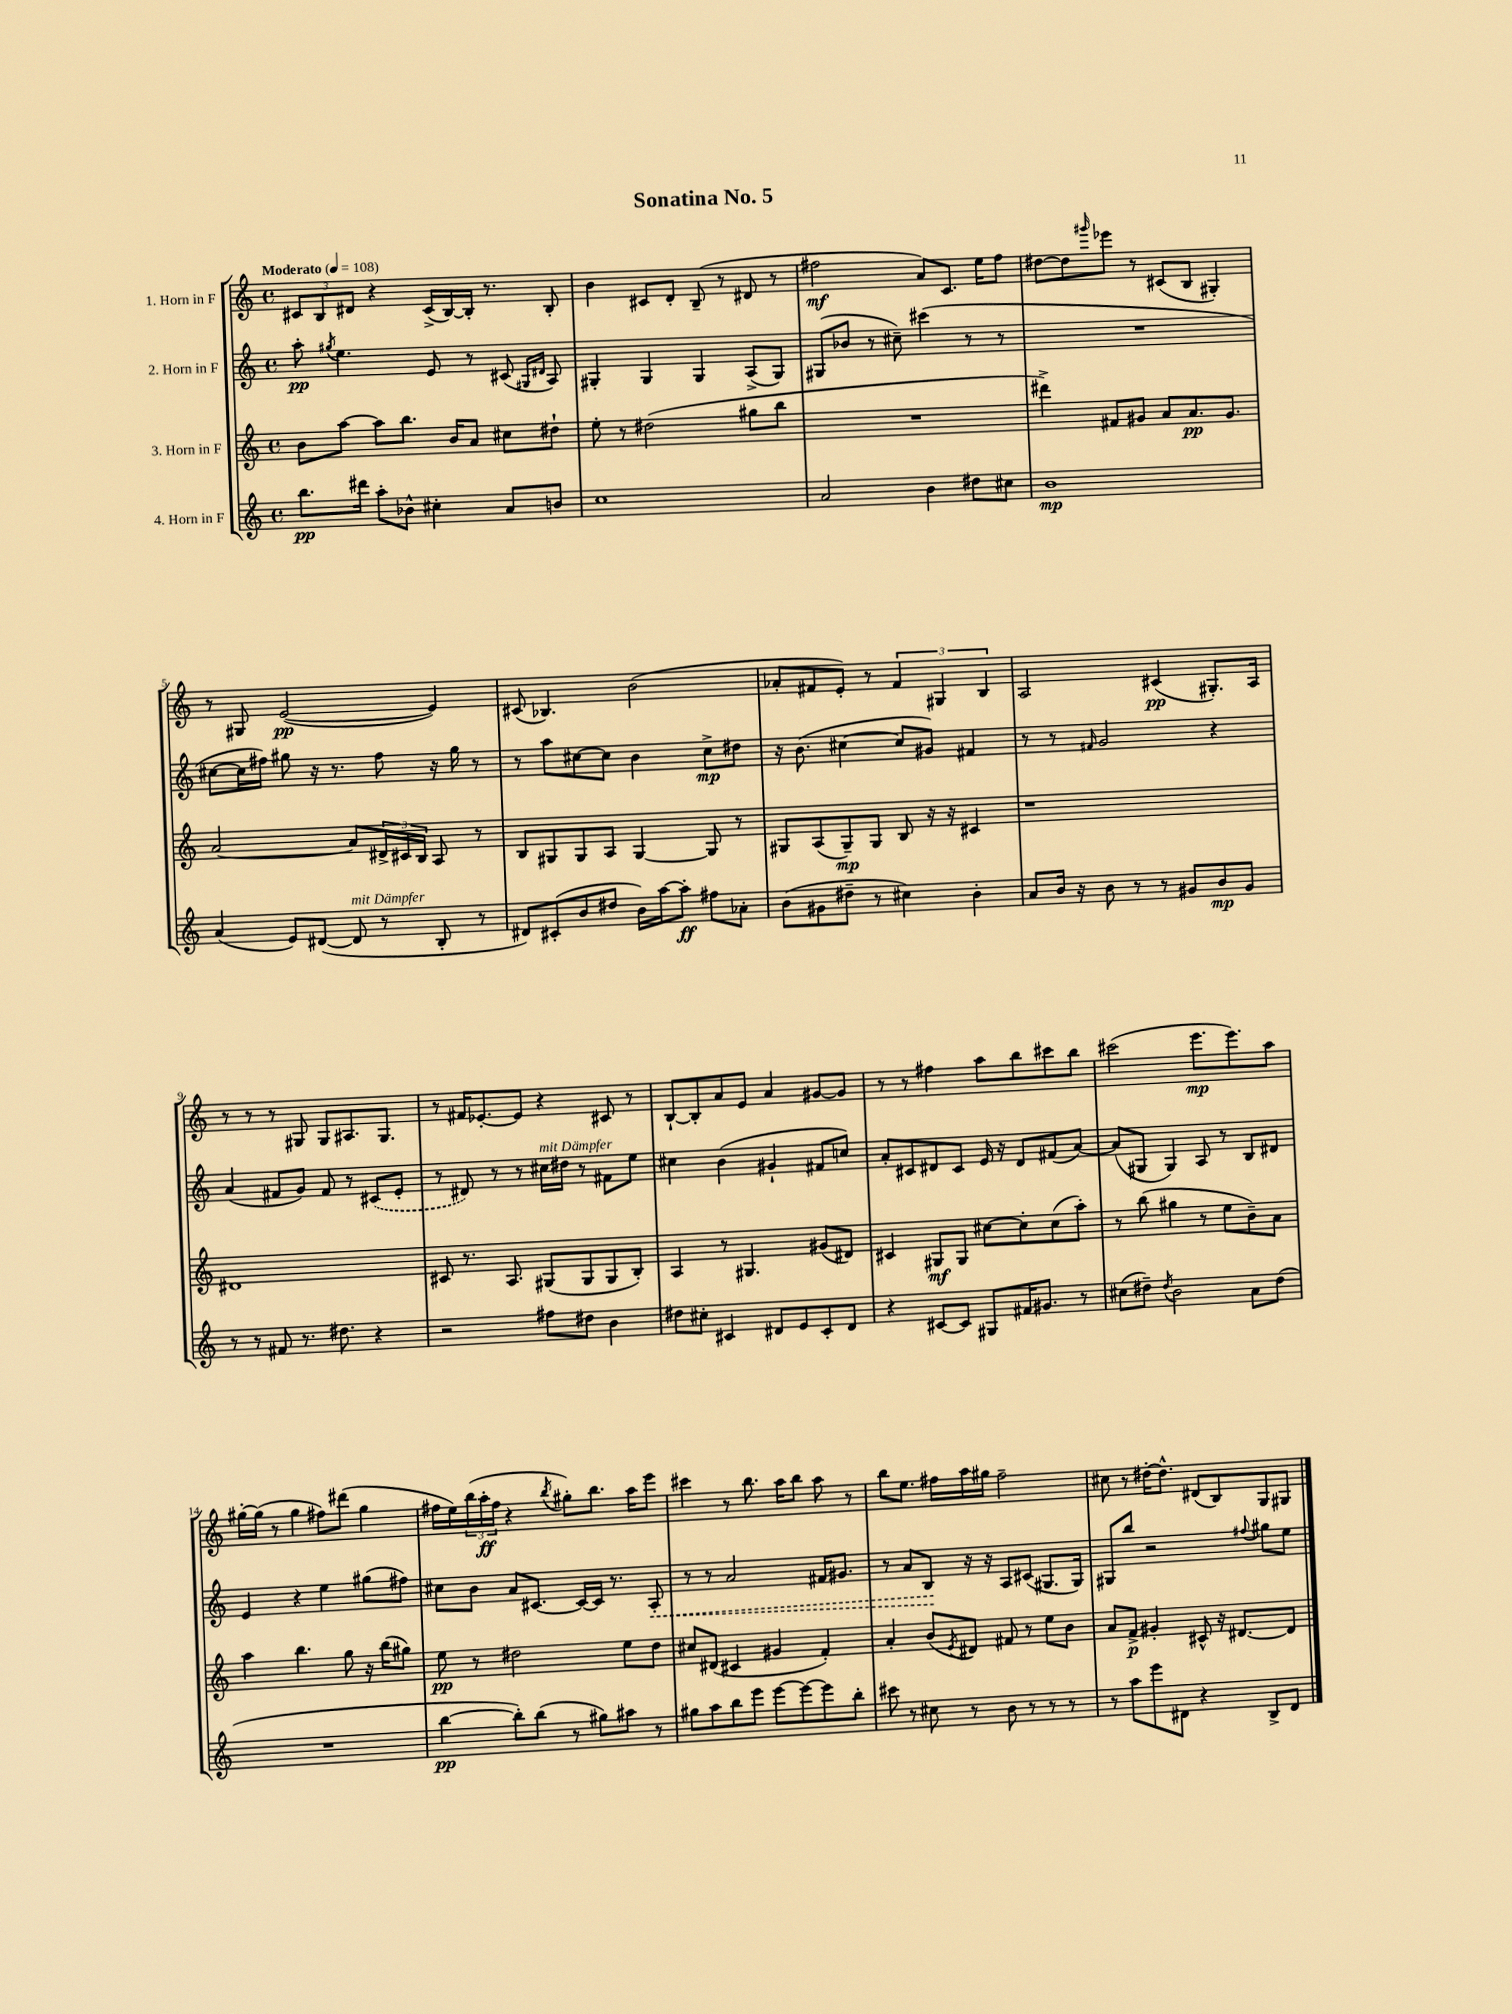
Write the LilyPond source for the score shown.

\header { title = "Sonatina No. 5" }
<<
\new StaffGroup <<
\new Staff = "s0" \with { instrumentName = "1. Horn in F" } {
    \clef treble \key c \major \defaultTimeSignature \time 4/4 \tempo "Moderato" 4 = 108
    \tuplet 3/2 { cis'8 b8 dis'8 } r4 cis'16->( b16~) b16-. r8. b8-. |
    b'4 cis'8 d'8-. b8--( r8 dis'8 r8 |
    fis''2\mf a'8) c'8. e''16 fis''8 |
    dis''8~ dis''8 \grace { gis'''16 } ees'''8 r8 cis'8( b8 gis4-.) |
    r8 gis8 e'2~\pp( e'4) |
    cis'8( bes4.) b'2( |
    aes'8-. fis'8 e'8-.) r8 \tuplet 3/2 { fis'4 gis4 b4 } |
    a2 cis'4\pp( gis8.-.) a16 |
    r8 r8 r8 gis8 gis8 ais8. gis8. |
    r8 fis'16 ees'8.~-. ees'8 r4 cis'8 r8 |
    b8~-! b8-. a'8 e'8 a'4 gis'8~ gis'8 |
    r8 r8 fis''4 a''8 b''8 cis'''8 b''8 |
    cis'''2( e'''8.\mp e'''8.) a''8 |
    gis''16~-. gis''16( r8 gis''4 fis''8) dis'''8( gis''4 |
    fis''16 e''16) \tuplet 3/2 { b''16( a''16-.\ff fis''16 } r4 \acciaccatura { b''8 } gis''8-.) b''8. a''16 e'''8 |
    cis'''4 r8 b''8. a''16 b''8 a''8 r8 |
    b''8 e''8. fis''16 a''16 gis''16 fis''2-- |
    cis''8 r8 dis''16~-. dis''8.-^ dis'8( b8) g8 gis8 \bar "|." |
}
\new Staff = "s1" \with { instrumentName = "2. Horn in F" } {
    \clef treble \key c \major \defaultTimeSignature \time 4/4
    a''8-.\pp \acciaccatura { gis''8 } e''4. e'8 r8 cis'8( \grace { gis16 dis'16 } a8) |
    gis4-. gis4 gis4 a8->( gis8) |
    gis8( bes'8 r8 cis''8--) cis'''4( r8 r8 |
    R1 |
    cis''8~ cis''16 fis''16) gis''8 r16 r8. fis''8 r16 gis''16 r8 |
    r8 a''8 cis''8~ cis''8 b'4 cis''8->\mp dis''8 |
    r16 b'8.( cis''4~ cis''8 gis'8) fis'4 |
    r8 r8 \grace { fis'16 } g'2 r4 |
    a'4( fis'8 g'8) fis'8 r8 \once \slurDashed cis'8( e'8-. |
    r8 dis'8) r8 r8 cis''16^\markup { \italic "mit Dämpfer" } dis''16 r8 fis'8 e''8 |
    cis''4 b'4( gis'4-! fis'8 c''8) |
    a'8-. cis'8 dis'8 cis'8 e'16 r16 dis'8 fis'8( a'8~) |
    a'8( gis8 gis4) a8 r8 b8 dis'8 |
    e'4 r4 e''4 gis''8( fis''8) |
    cis''8 b'8 a'8 cis'8.~ cis'16~ cis'16 r8. \once \override Hairpin.style = #'dashed-line a8-.\< |
    r8 r8 a'2 fis'16 gis'8. |
    r8 a'8 b8\! r16 r16 a8 cis'8( gis8. gis16) |
    gis8 b''8 r2 \appoggiatura { fis''8 } gis''8 e''8 \bar "|." |
}
\new Staff = "s2" \with { instrumentName = "3. Horn in F" } {
    \clef treble \key c \major \defaultTimeSignature \time 4/4
    b'8 a''8~ a''8 b''8. b'16 a'8 cis''8 dis''8-! |
    e''8-. r8 dis''2( gis''8 b''8 |
    R1 |
    dis'''4->) fis'8 gis'8 a'8 a'8.\pp gis'8. |
    a'2~ a'8 \tuplet 3/2 { dis'16-> cis'16 b16 } a8 r8 |
    b8 gis8 gis8 a8 gis4~ gis8 r8 |
    gis8 a8( gis8--\mp) gis8 b8 r16 r16 cis'4 |
    r1 |
    dis'1 |
    cis'8 r8. a8. gis8( gis8 gis8 b8-.) |
    a4 r8 gis4. gis'8( dis'8) |
    cis'4 gis8\mf gis8 cis''8~ cis''8-. cis''8( a''8-.) |
    r8 b''8( gis''4 r8 e''8 b'8--) a'8 |
    a''4 b''4. g''8 r16 b''16( gis''8) |
    e''8\pp r8 dis''2 e''8 dis''8 |
    cis''8 dis'8( cis'4 gis'4 f'4-.) |
    a'4-. b'8( \acciaccatura { e'8 } dis'8) fis'8 r8 e''8 b'8 |
    a'8 f'8->\p gis'4-. cis'8-^ r16 dis'8.~ dis'8 \bar "|." |
}
\new Staff = "s3" \with { instrumentName = "4. Horn in F" } {
    \clef treble \key c \major \defaultTimeSignature \time 4/4
    b''8.\pp dis'''16 a''8-. bes'8-^ cis''4-. a'8 b'8 |
    c''1 |
    a'2 b'4 dis''8 cis''8 |
    b'1\mp |
    a'4( e'8) dis'8~( dis'8^\markup { \italic "mit Dämpfer" } r8 b8-. r8 |
    dis'8) cis'8-.( b'8 dis''8 b'16) a''16~ a''8-.\ff fis''8 aes'8-. |
    b'8( gis'8 dis''8-- r8 cis''4) b'4-. |
    a'8 b'16 r16 b'8 r8 r8 gis'8 b'8\mp gis'8 |
    r8 r8 fis'8 r8. dis''8. r4 |
    r2 fis''8 dis''8 b'4 |
    dis''8 cis''8-. cis'4 dis'8 e'8 cis'8-. dis'8 |
    r4 cis'8~ cis'8 gis8 fis'16 gis'8. r8 |
    cis''8( dis''8--) \acciaccatura { dis''8 } b'2 a'8 dis''8( |
    R1 |
    b''4~\pp b''8-.) b''8( r8 gis''8) ais''8 r8 |
    gis''8 a''8 b''8 e'''8 e'''8~ e'''8~ e'''8 b''8-. |
    cis'''8 r8 cis''8 r8 b'8 r8 r8 r8 |
    r8 a''8 e'''8 dis'8 r4 b8-> dis'8 \bar "|." |
}
>>
>>
